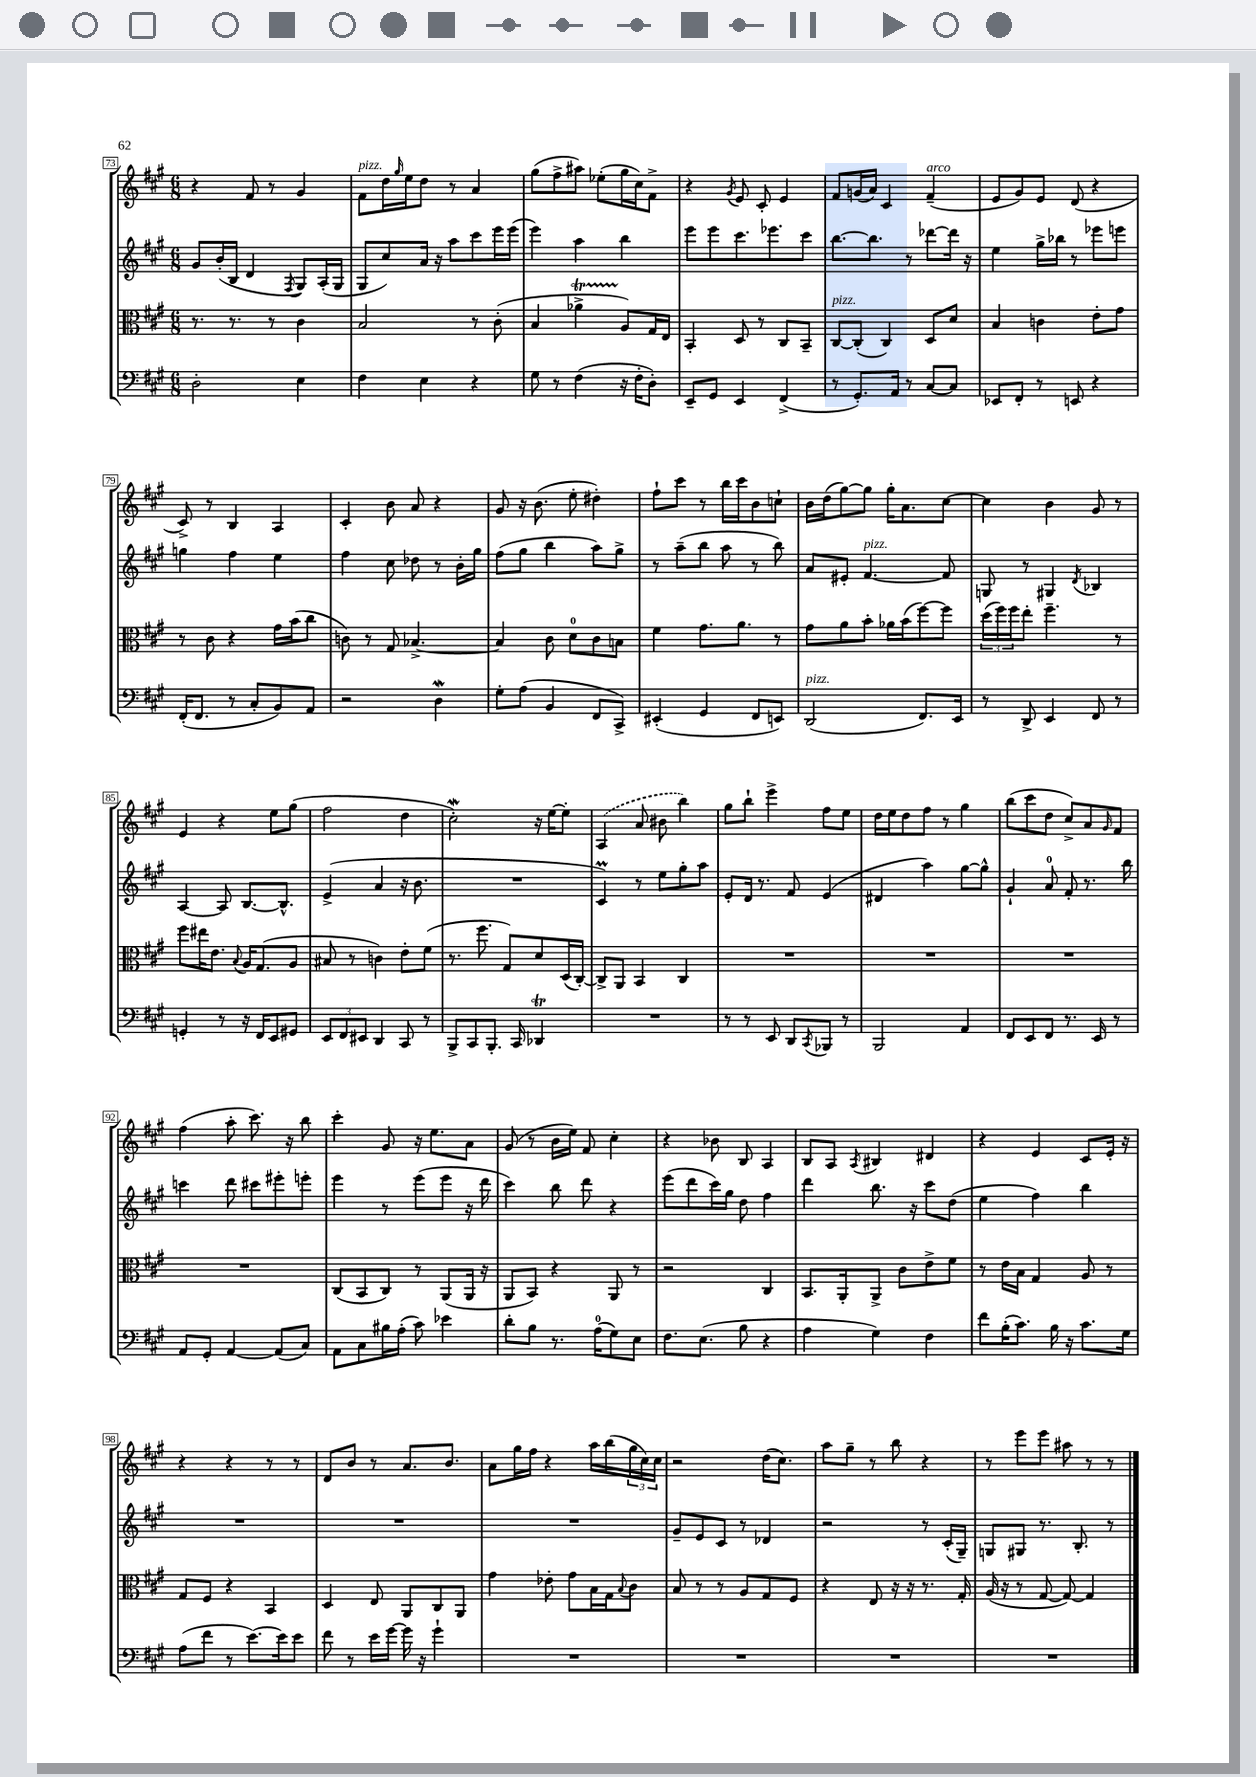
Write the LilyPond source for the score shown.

<<
\new StaffGroup <<
\new Staff = "s0" {
    \clef treble \key a \major \numericTimeSignature \time 6/8
    r4 fis'8 r8 gis'4 |
    fis'8^\markup { \italic "pizz." } d''16 \grace { gis''16 } e''16 d''8 r8 a'4 |
    gis''8( fis''8-> ais''8) ees''8-.( gis''16 cis''16) fis'8-> |
    r4 \acciaccatura { gis'8 } e'8 cis'8-. e'4 |
    fis'8 g'16( a'16) cis'4 fis'4--^\markup { \italic "arco" }( |
    e'8 gis'8) e'8 d'8( r4 |
    cis'8->) r8 b4 a4 |
    cis'4-. b'8 a'8 r4 |
    gis'8 r16 b'8.( e''8-. dis''4-.) |
    fis''8-! cis'''8 r8 b''16 cis'''16 b'8 c''8-! |
    b'16 d''16( gis''8~) gis''8 gis''16-. a'8. cis''8~ |
    cis''4 b'4 gis'8 r8 |
    e'4 r4 e''8 gis''8( |
    fis''2 d''4 |
    cis''2-.\mordent) r16 e''16~ e''8-. |
    \once \slurDashed a4( a'8 bis'8 b''4) |
    gis''8 b''8-! e'''4-> fis''8 e''8 |
    d''16 e''16 d''8 fis''8 r8 gis''4 |
    b''8( cis'''8 d''8 cis''8->) a'8 \grace { gis'16 } fis'8 |
    fis''4( a''8-. cis'''8.) r16 b''8 |
    cis'''4-. gis'8 r16 e''8. a'8 |
    gis'8( r8 b'16 e''16) fis'8 cis''4-. |
    r4 bes'8 b8 a4 |
    b8 a8 \acciaccatura { a8 } bis4 dis'4 |
    r4 e'4 cis'8 e'16-. r16 |
    r4 r4 r8 r8 |
    d'8 b'8 r8 a'8. b'8. |
    a'8 gis''16 fis''16 r4 a''16 b''16( \tuplet 3/2 { gis''16 cis''16) cis''16 } |
    r2 d''16( cis''8.) |
    a''8 gis''8-- r8 b''8 r4 |
    r8 e'''8 e'''8 ais''8 r8 r8 \bar "|." |
}
\new Staff = "s1" {
    \clef treble \key a \major \numericTimeSignature \time 6/8
    gis'8 b'16-.( b16 d'4 \acciaccatura { fis8 } gis8) a16-.( gis16 |
    gis8 cis''8) a'16 r16 a''8 cis'''8 e'''16 e'''16( |
    e'''4) a''4 b''4 |
    e'''8 e'''8 cis'''8. ees'''8. cis'''8 |
    b''8.~ b''8. r8 des'''8~ des'''16 r16 |
    e''4 gis''16-> bes''16 r8 ees'''8 e'''8 |
    g''4 fis''4 e''4 |
    fis''4 cis''8 des''8 r8 b'16-. gis''16 |
    fis''8( gis''8 b''4 a''8) gis''8-> |
    r8 a''8--( b''8 a''8 r8 b''8) |
    a'8 eis'8-. fis'4.~^\markup { \italic "pizz." } fis'8 |
    g8 r8 gis4 \acciaccatura { d'8 } bes4 |
    a4~ a8 b8.~ b8.-^ |
    e'4->( a'4 r16 b'8. |
    R2. |
    cis'4\prall) r8 e''8 gis''8-. a''8 |
    e'8-. d'16 r8. fis'8 e'4( |
    dis'4 a''4) gis''8~ gis''8-^ |
    gis'4-! a'8-0 fis'8-. r8. b''16 |
    c'''4 d'''8 cis'''8 eis'''8-. e'''8-. |
    e'''4 r8 e'''8( e'''8 r16 d'''16 |
    cis'''4) b''8 d'''8 r4 |
    e'''8( d'''8 cis'''16) gis''16 d''8 fis''4 |
    d'''4 b''8. r16 cis'''8 d''8( |
    e''4 fis''4) b''4 |
    R2. |
    R2. |
    R2. |
    gis'8-- e'8 cis'8 r8 des'4 |
    r2 r8 cis'16-.( gis16--) |
    g8 gis8 r8. b8.-. r8 \bar "|." |
}
\new Staff = "s2" {
    \clef alto \key a \major \numericTimeSignature \time 6/8
    r8. r8. r8 cis'4 |
    b2 r8 cis'8-.( |
    b4 aes'4->\startTrillSpan a8\stopTrillSpan) gis16 e16 |
    b,4-. d8 r8 cis8 b,8-- |
    cis8~^\markup { \italic "pizz." } cis8-.( cis4) d8 d'8 |
    b4 c'4 e'8-. gis'8 |
    r8 cis'8 r4 gis'16 b'16( cis''8 |
    c'8) r8 gis8 bes4.~-> |
    bes4 cis'8 d'8-0 cis'8 b8 |
    fis'4 gis'8. a'8. r8 |
    gis'8 a'8 b'8-. aes'16 b'16( fis''8~) fis''8 |
    \tuplet 3/2 { d''16( fis''16) fis''16 } e''8-. fis''4.-- r8 |
    fis''8 eis''16 e'8. \appoggiatura { b8 } a16 gis8.( a8 |
    bis8 r8 c'4) e'8-. fis'8( |
    r8. fis''8. gis8) d'8 d16( cis16~-.) |
    cis8-> a,8 b,4 cis4 |
    R2. |
    R2. |
    R2. |
    R2. |
    cis8( b,8 cis8) r8 a,8( a,16 r16 |
    a,8 b,8) r4 a,8 r8 |
    r2 cis4 |
    b,8. a,16-. a,8-> cis'8 e'8-> fis'8 |
    r8 e'16 b16 gis4 a8 r8 |
    gis8 fis8 r4 b,4 |
    d4 e8 a,8 cis8 a,8 |
    gis'4 ees'8-. gis'8 b16 gis16 \appoggiatura { b8 } cis'8 |
    b8 r8 r8 a8 gis8 fis8 |
    r4 e8 r16 r16 r8. gis16-. |
    a16( r16 r8 gis8~ gis8~) gis4 \bar "|." |
}
\new Staff = "s3" {
    \clef bass \key a \major \numericTimeSignature \time 6/8
    d2-. e4 |
    fis4 e4 r4 |
    gis8 r8 fis4( r16 fis16-. d8-.) |
    e,8-- gis,8 e,4 fis,4->( |
    r8 gis,8.-.) a,16 r8 cis8~ cis8 |
    ees,8 fis,8-. r8 e,8 r4 |
    fis,16-.( fis,8. r8 cis8-. b,8) a,8 |
    r2 d4\mordent |
    gis8-. a8( b,4 fis,8 cis,8->) |
    eis,4-.( gis,4 fis,8 e,8) |
    d,2^\markup { \italic "pizz." }( fis,8.) e,16 |
    r8 d,8-> e,4 fis,8 r8 |
    g,4-. r8 r16 fis,16 e,8 gis,8 |
    \tuplet 3/2 { e,8 fis,8 eis,8 } d,4 cis,8 r8 |
    b,,8-> cis,8 b,,8.-. cis,16 des,4\trill |
    R2. |
    r8 r8 e,8 d,8 \acciaccatura { cis,8 } bes,,8 r8 |
    b,,2 a,4 |
    fis,8 e,8 fis,8 r8. e,16 r8 |
    a,8 gis,8-. a,4~ a,8( cis8) |
    a,8 cis8 bis16 a16-.( cis'8) ees'4 |
    d'8-. b8 r8. a16-0( gis8) e8 |
    fis8. e8.( b8 r4 |
    a4 gis4) fis4 |
    fis'8 b16-.( cis'8.) b16 r16 cis'8. gis16 |
    a8( fis'8 r8 e'8.~) e'16 e'8 |
    fis'8 r8 e'16 gis'16~ gis'16 r16 gis'4-! |
    R2. |
    R2. |
    R2. |
    R2. \bar "|." |
}
>>
>>
\layout { \context { \Score currentBarNumber = #73 \override BarNumber.stencil = #(make-stencil-boxer 0.1 0.3 ly:text-interface::print) } }
